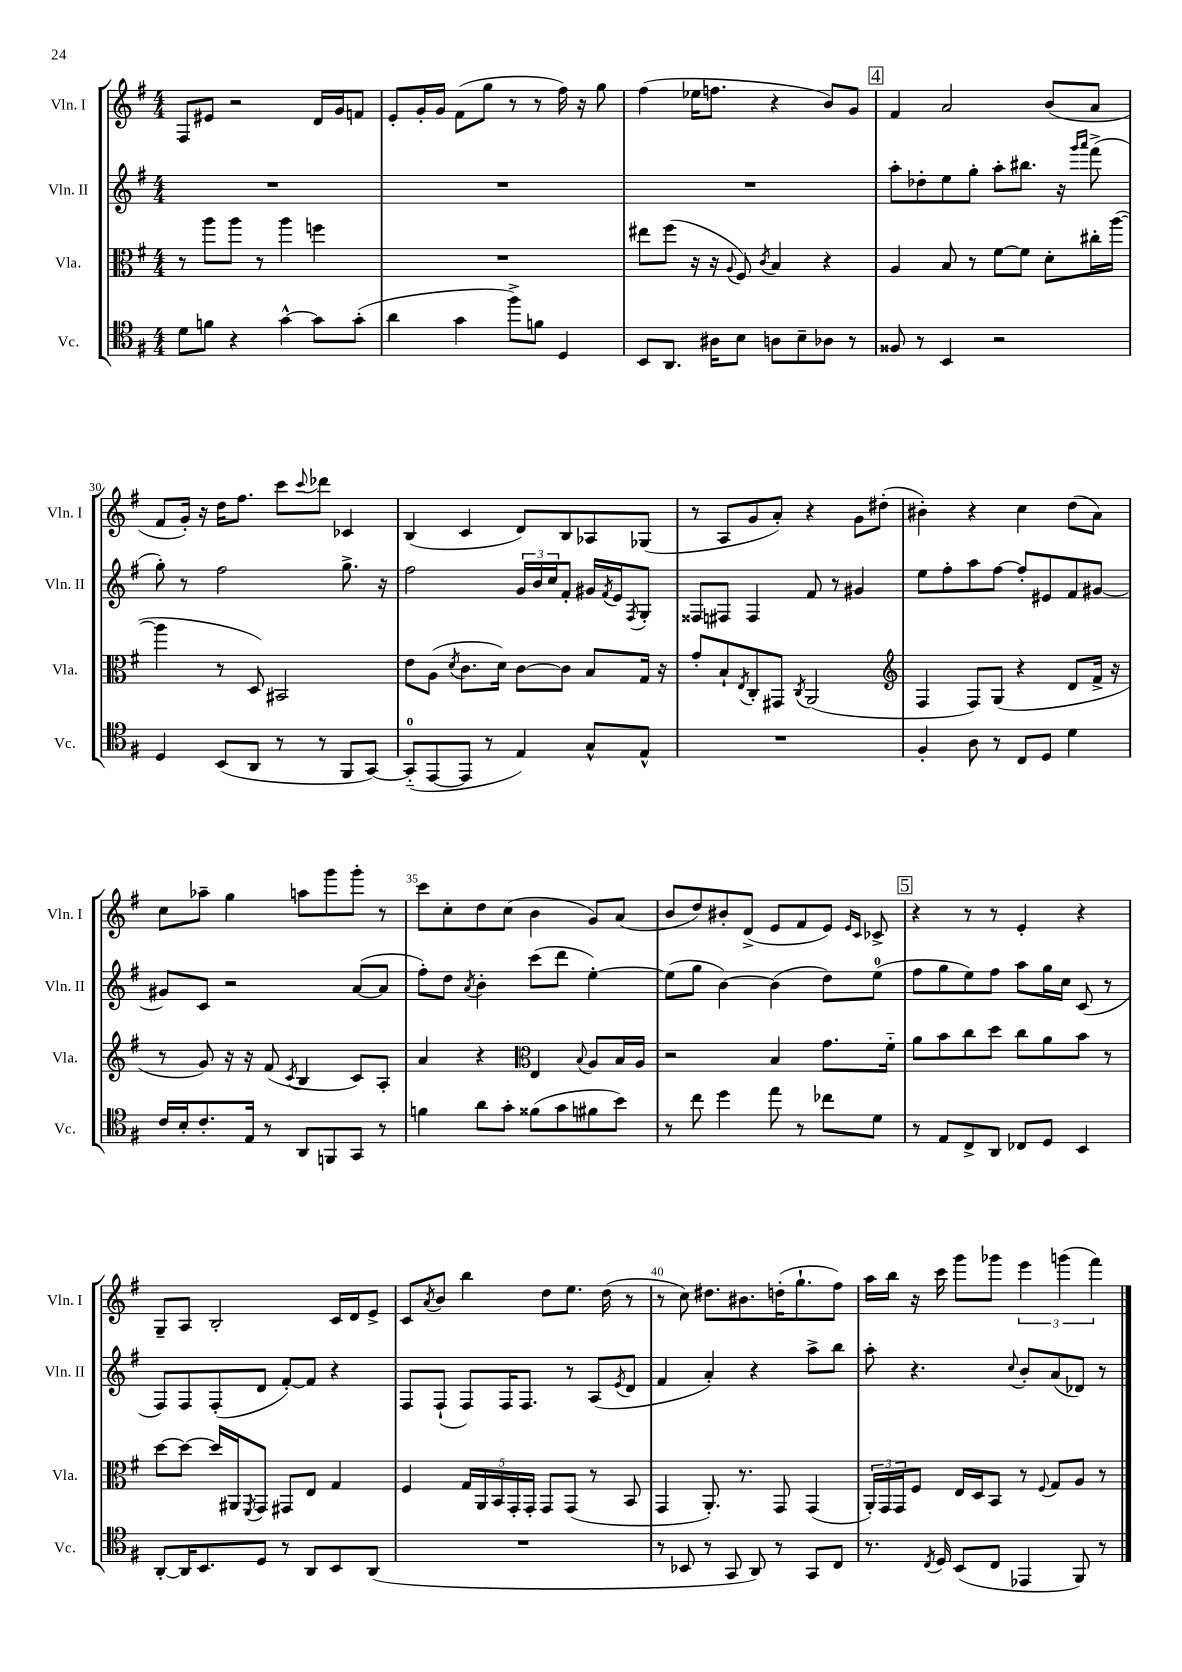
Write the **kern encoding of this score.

**kern	**kern	**kern	**kern
*part4	*part3	*part2	*part1
*staff4	*staff3	*staff2	*staff1
*I"Vc.	*I"Vla.	*I"Vln. II	*I"Vln. I
*I'Vc.	*I'Vla.	*I'Vln. II	*I'Vln. I
*clefC4	*clefC3	*clefG2	*clefG2
*k[f#]	*k[f#]	*k[f#]	*k[f#]
*M4/4	*M4/4	*M4/4	*M4/4
=26	=26	=26	=26
8d\L	8r	1r	8F#/L
8fn\J	8aa\L	.	8e#X/J
4r	8aa\J	.	2r
.	8r	.	.
[4g^^\	4aa\	.	.
8g\L]	4ffn\	.	16d/LL
.	.	.	16g/J
(8g'\J	.	.	8fn/J
=27	=27	=27	=27
4a\	1r	1r	8e'/L
.	.	.	16g'/L
.	.	.	16g/JJ
4g\	.	.	(8f#\L
.	.	.	8gg\J
8ff#^\L)	.	.	8r
8fn\J	.	.	8r
4D/	.	.	16ff#\)
.	.	.	16r
.	.	.	8gg\
=28	=28	=28	=28
8BB/L	8ee#X\L	1r	(4ff#\
8.AA/J	(8ff#\J	.	.
.	16r	.	16ee-X\KL
16A#X\KL	16r	.	8.ffn\J
.	8qqA/	.	.
8B\J	8F#/)	.	.
.	8qc/	.	.
8An\L	4B/	.	4r
8B~\	.	.	.
8A-X\J	4r	.	8b/L)
8r	.	.	8g/J
!!LO:REH:place=s1:t=4
=29	=29	=29	=29
8F##X/	4A/	8aa'\L	4f#/
8r	.	8dd-X'\	.
4BB/	8B/	8ee\	2a/
.	8r	8gg'\J	.
2r	[8f#\L	8aa'\L	.
.	8f#\J]	8.bb#X\J	.
.	8d'\L	.	(8b/L
.	.	16r	.
.	.	16qqggg/LL	.
.	.	16qqaaa/JJ	.
.	16cc#X'\L	(8fff#^\	8a/J
.	([16aa\JJ	.	.
!!LO:LB:g=z
=30	=30	=30	=30
4D/	4aa\]	8gg'\)	8f#/L
.	.	8r	16g'/Jk)
.	.	.	16r
(8BB/L	8r	2ff#\	16dd\KL
.	.	.	8.ff#\J
8AA/J	8D/)	.	.
8r	2BB#X/	.	8ccc\L
.	.	.	8qqccc/
8r	.	.	8ddd-X\J
8FF#/L	.	8.gg^\	4c-X/
[8GG/J)	.	.	.
.	.	16r	.
=31	=31	=31	=31
(8GG/L]	8e\L	2ff#\	(4B/
[8EE/	(8A\J	.	.
.	8qd/	.	.
8EE/J]	8.c\L	.	4c/
8r	.	.	.
.	16d\Jk)	.	.
4E/)	[8c\L	24g/LL	8d/L)
.	.	24b/	.
.	.	24cc/J	.
.	8c\J]	8f#'/J	8B/
8G^^/L	8B/L	16g#X/LL	8A-X/
.	.	8qf#/	.
.	.	16e/J	.
.	.	8qF#/	.
8E^^/J	16G/Jk	8G'/J	(8G-X/J
.	16r	.	.
=32	=32	=32	=32
1r	8g'/L	8F##X/L	8r
.	8B`/	8F#X/J	8A/L
.	8qE/	.	.
.	8C'/	4F#/	8g/
.	8GG#X/J	.	8a'/J)
.	8qC/	.	.
.	(2AA/	8f#/	4r
.	.	8r	.
.	.	4g#X/	8g\L
.	.	.	(8dd#X'\J
=33	=33	=33	=33
*	*clefG2	*	*
4F#'/	4F#/	8ee\L	4b#X'\)
.	.	8ff#'\	.
8A\	8F#/L)	8aa\	4r
8r	(8G/J	[8ff#\J	.
8C/L	4r	8ff#'/L]	4cc\
8D/J	.	8e#X/	.
4d\	8d/L	8f#/	(8dd\L
.	16f#^/Jk	[8g#X/J	8a\J)
.	16r	.	.
!!LO:LB:g=z
=34	=34	=34	=34
16c/LL	8r	8g#X/L]	8cc\L
16B'/J	.	.	.
8.c'/	8g/)	8c/J	8aa-X~\J
.	16r	2r	4gg\
16E/Jk	16r	.	.
8r	(8f#/	.	.
.	8qc/	.	.
8AA/L	4B/	.	8aan\L
8FFn/	.	.	8ggg\
8GG/J	8c/L)	([8a/L	8ggg'\J
8r	8A'/J	8a/J]	8r
=35	=35	=35	=35
4fn\	4a/	8ff#'\L)	8ccc\L
.	.	8dd\J	8cc'\
.	.	8qa/	.
8a\L	4r	4b'\	8dd\
8g'\J	.	.	(8cc\J
*	*clefC3	*	*
(8f##X\L	4E/	(8ccc\L	4b\
8g\	.	8ddd\J	.
.	8qqB/	.	.
8f#X\	8A/L	[4ee'\)	8g/L)
8b\J)	16B/L	.	(8a/J
.	16A/JJ	.	.
=36	=36	=36	=36
8r	2r	(8ee\L]	8b/L
8cc\	.	8gg\J	8dd/)
4dd\	.	[4b\)	8b#X'/
.	.	.	(8d^/J
8ee\	4B/	(4b\]	8e/L
8r	.	.	8f#/
8cc-X\L	8.g\L	8dd\L)	8e/J)
.	.	.	16qqe/LL
.	.	.	16qqc/JJ
8d\J	.	(8ee\J	8c-X^/
.	16f#\Jk	.	.
!!LO:REH:place=s1:t=5
=37	=37	=37	=37
8r	8a\L	8ff#\L	4r
8E/L	8b\	8gg\	.
8C^/	8cc\	8ee\)	8r
8AA/J	8dd\J	8ff#\J	8r
8C-X/L	8cc\L	8aa\L	4e'/
8D/J	8a\	16gg\L	.
.	.	16cc\JJ	.
4BB/	8b\J	(8c/	4r
.	8r	8r	.
!!LO:LB:g=z
=38	=38	=38	=38
[8AA'/L	[8dd\L	8F#/L)	8G~/L
16AA/K]	8dd\J_	8F#/	8A/J
8.BB/	.	.	.
.	16dd/LL]	(8F#'/	2B'/
.	16AA#X/J	.	.
.	8qFF#/	.	.
8D/J	8GG/J	8d/J	.
8r	8GG#X/L	[8f#'/L)	.
8AA/L	8E/J	8f#/J]	.
8BB/	4G/	4r	16c/LL
.	.	.	16d/J
(8AA/J	.	.	8e^/J
=39	=39	=39	=39
1r	4F#/	8F#/L	8c/L
.	.	.	8qa/
.	.	(8F#`/J	8b/J
.	20G/LL	8F#/L)	4bb\
.	20AA/	.	.
.	20BB/	.	.
.	.	16F#/K	.
.	20GG'/	.	.
.	.	8.F#/J	.
.	20GG'/JJ	.	.
.	8GG/L	.	8dd\L
.	(8GG/J	8r	8.ee\J
.	8r	(8A/L	.
.	.	.	(16dd\
.	.	8qe/	.
.	8BB/	8d/J	8r
=40	=40	=40	=40
8r	4GG/	4f#/	8r
8BB-X/	.	.	8cc\)
8r	8.AA'/)	4a'/)	8.dd#X\L
8GG/	.	.	.
.	8.r	.	8.b#X\
8AA/)	.	4r	.
8r	8GG/	.	(16ddn'\K
.	.	.	8.gg`\
8GG/L	(4GG/	8aa^\L	.
8C/J	.	8bb\J	8ff#\J)
=41	=41	=41	=41
8.r	24AA'/LL)	8aa'\	16aa\LL
.	24GG/	.	.
.	.	.	16bb\JJ
.	24GG/J	.	.
.	8F#/J	4.r	16r
8qC/	.	.	.
16D/	.	.	16ccc\
(8BB/L	16E/LL	.	8ggg\L
.	16D/J	.	.
8C/J	8BB/J	.	8ggg-X\J
.	.	8qqcc/	.
4EE-X/	8r	8b'/L	6eee\
.	8qqF#/	.	.
.	8G/L	(8a/	.
.	.	.	(6gggn\
8FF#/)	8A/J	8d-X/J)	.
.	.	.	6fff#\)
8r	8r	8r	.
==	==	==	==
*-	*-	*-	*-
